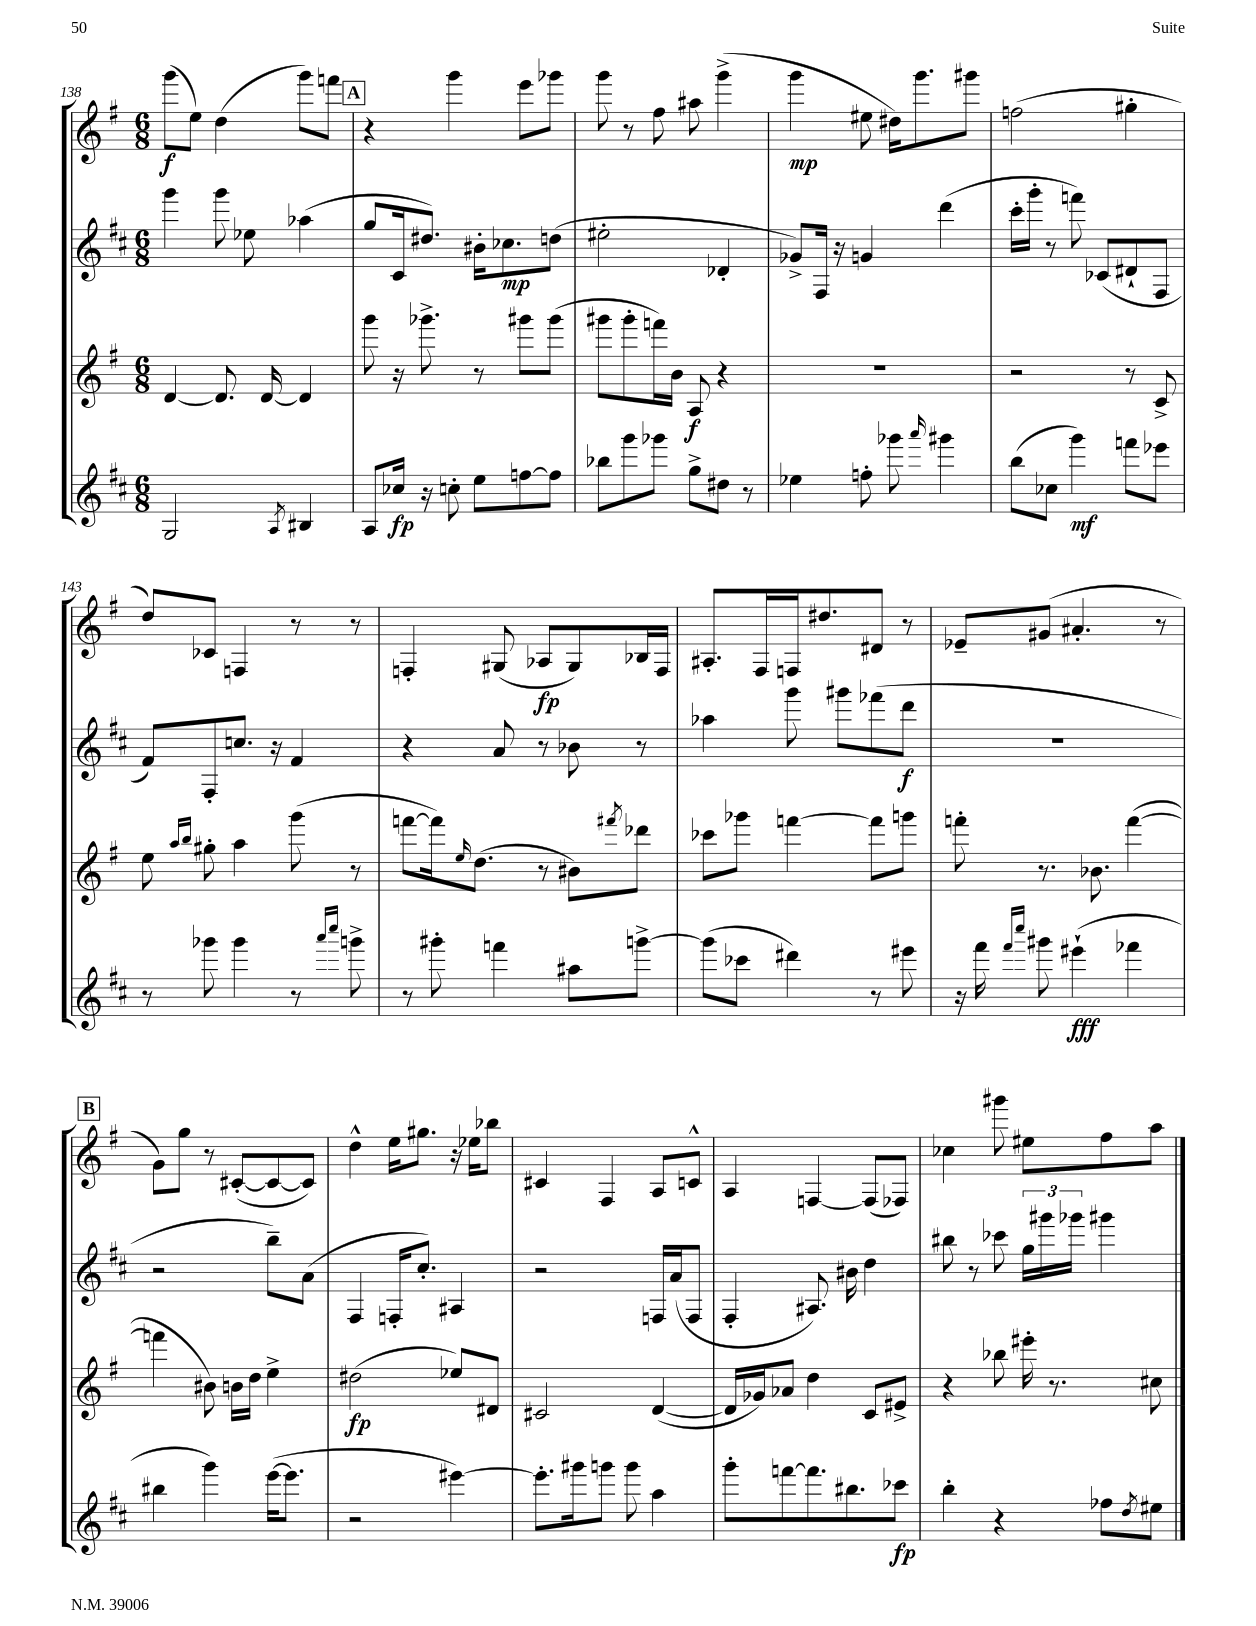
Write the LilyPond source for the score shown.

<<
\new StaffGroup <<
\new Staff = "s0" {
    \clef treble \key g \major \numericTimeSignature \time 6/8
    g'''8\f( e''8) d''4( g'''8) f'''8 |
    \mark \markup { \box "A" } r4 g'''4 e'''8 ges'''8 |
    g'''8 r8 fis''8 ais''8 g'''4->( |
    g'''4\mp eis''8 dis''16) g'''8. gis'''8 |
    f''2( gis''4-. |
    d''8) ces'8 f4 r8 r8 |
    f4-. gis8( aes8\fp gis8) bes16 f16 |
    ais8.-. fis16 f16 dis''8. dis'8 r8 |
    ees'8-- gis'8( ais'4.-. r8 |
    \mark \markup { \box "B" } g'8) g''8 r8 cis'8~-.( cis'8~ cis'8) |
    d''4-^ e''16 gis''8. r16 ees''16 bes''8 |
    cis'4 fis4 a8 c'8-^ |
    a4 f4~ f8( fes8) |
    ces''4 gis'''8 eis''8 fis''8 a''8 \bar "|." |
}
\new Staff = "s1" {
    \clef treble \key d \major \numericTimeSignature \time 6/8
    g'''4 g'''8 ees''8 aes''4( |
    \mark \markup { \box "A" } g''8 cis'16 dis''8.) bis'16-. ces''8.\mp d''8( |
    eis''2-. des'4-. |
    ges'8->) fis16 r16 g'4 d'''4( |
    cis'''16-. g'''16-. r8 f'''8) ces'8( dis'8-! fis8 |
    fis'8) fis8-. c''8. r16 fis'4 |
    r4 a'8 r8 bes'8 r8 |
    aes''4 g'''8 gis'''8 fes'''8( d'''8\f |
    R2. |
    \mark \markup { \box "B" } r2 b''8--) a'8( |
    fis4 f16-. cis''8.-.) ais4 |
    r2 f16 a'16( f8 |
    fis4-. ais8.) bis'16 d''4 |
    bis''8 r8 ces'''8 \tuplet 3/2 { g''16 gis'''16 ges'''16 } gis'''4 \bar "|." |
}
\new Staff = "s2" {
    \clef treble \key g \major \numericTimeSignature \time 6/8
    d'4~ d'8. d'16~ d'4 |
    \mark \markup { \box "A" } g'''8 r16 ges'''8.-> r8 gis'''8 gis'''8( |
    gis'''8 gis'''8-. f'''16) b'16 a8\f r4 |
    R2. |
    r2 r8 c'8-> |
    e''8 \grace { a''16 b''16 } gis''8-. a''4 g'''8( r8 |
    f'''8~ f'''16) \grace { e''16 } d''8.( r8 bis'8) \acciaccatura { fis'''8 } des'''8 |
    ces'''8 ges'''8 f'''4~ f'''8 g'''8 |
    f'''8-. r8. bes'8. f'''4~( |
    \mark \markup { \box "B" } f'''4 bis'8) b'16 d''16 e''4-> |
    dis''2\fp( ees''8) dis'8 |
    cis'2 d'4~( |
    d'16 ges'16) aes'8 d''4 c'8 eis'8-> |
    r4 bes''8 eis'''16-. r8. cis''8 \bar "|." |
}
\new Staff = "s3" {
    \clef treble \key d \major \numericTimeSignature \time 6/8
    g2 \acciaccatura { a8 } bis4 |
    \mark \markup { \box "A" } a8 ces''16\fp r16 c''8-. e''8 f''8~ f''8 |
    bes''8 g'''8 ges'''8 g''8-> dis''8 r8 |
    ees''4 f''8-. ges'''8 \grace { a'''16 } gis'''4 |
    b''8( ces''8 g'''4\mf) f'''8 ees'''8 |
    r8 ges'''8 ges'''4 r8 \grace { a'''16 cis''''16 } g'''8-> |
    r8 gis'''8-. f'''4 ais''8 g'''8~-> |
    g'''8( ces'''8 dis'''4) r8 eis'''8 |
    r16 fis'''16 \grace { fis'''16 cis''''16 } gis'''8 eis'''4-!\fff( fes'''4 |
    \mark \markup { \box "B" } bis''4 g'''4) e'''16~( e'''8. |
    r2 eis'''4~) |
    eis'''8.-. gis'''16 g'''8 g'''8 a''4 |
    g'''8-. f'''8~ f'''8. bis''8. ces'''8\fp |
    b''4-. r4 fes''8 \acciaccatura { d''8 } eis''8 \bar "|." |
}
>>
>>
\layout { \context { \Score currentBarNumber = #138 } }
